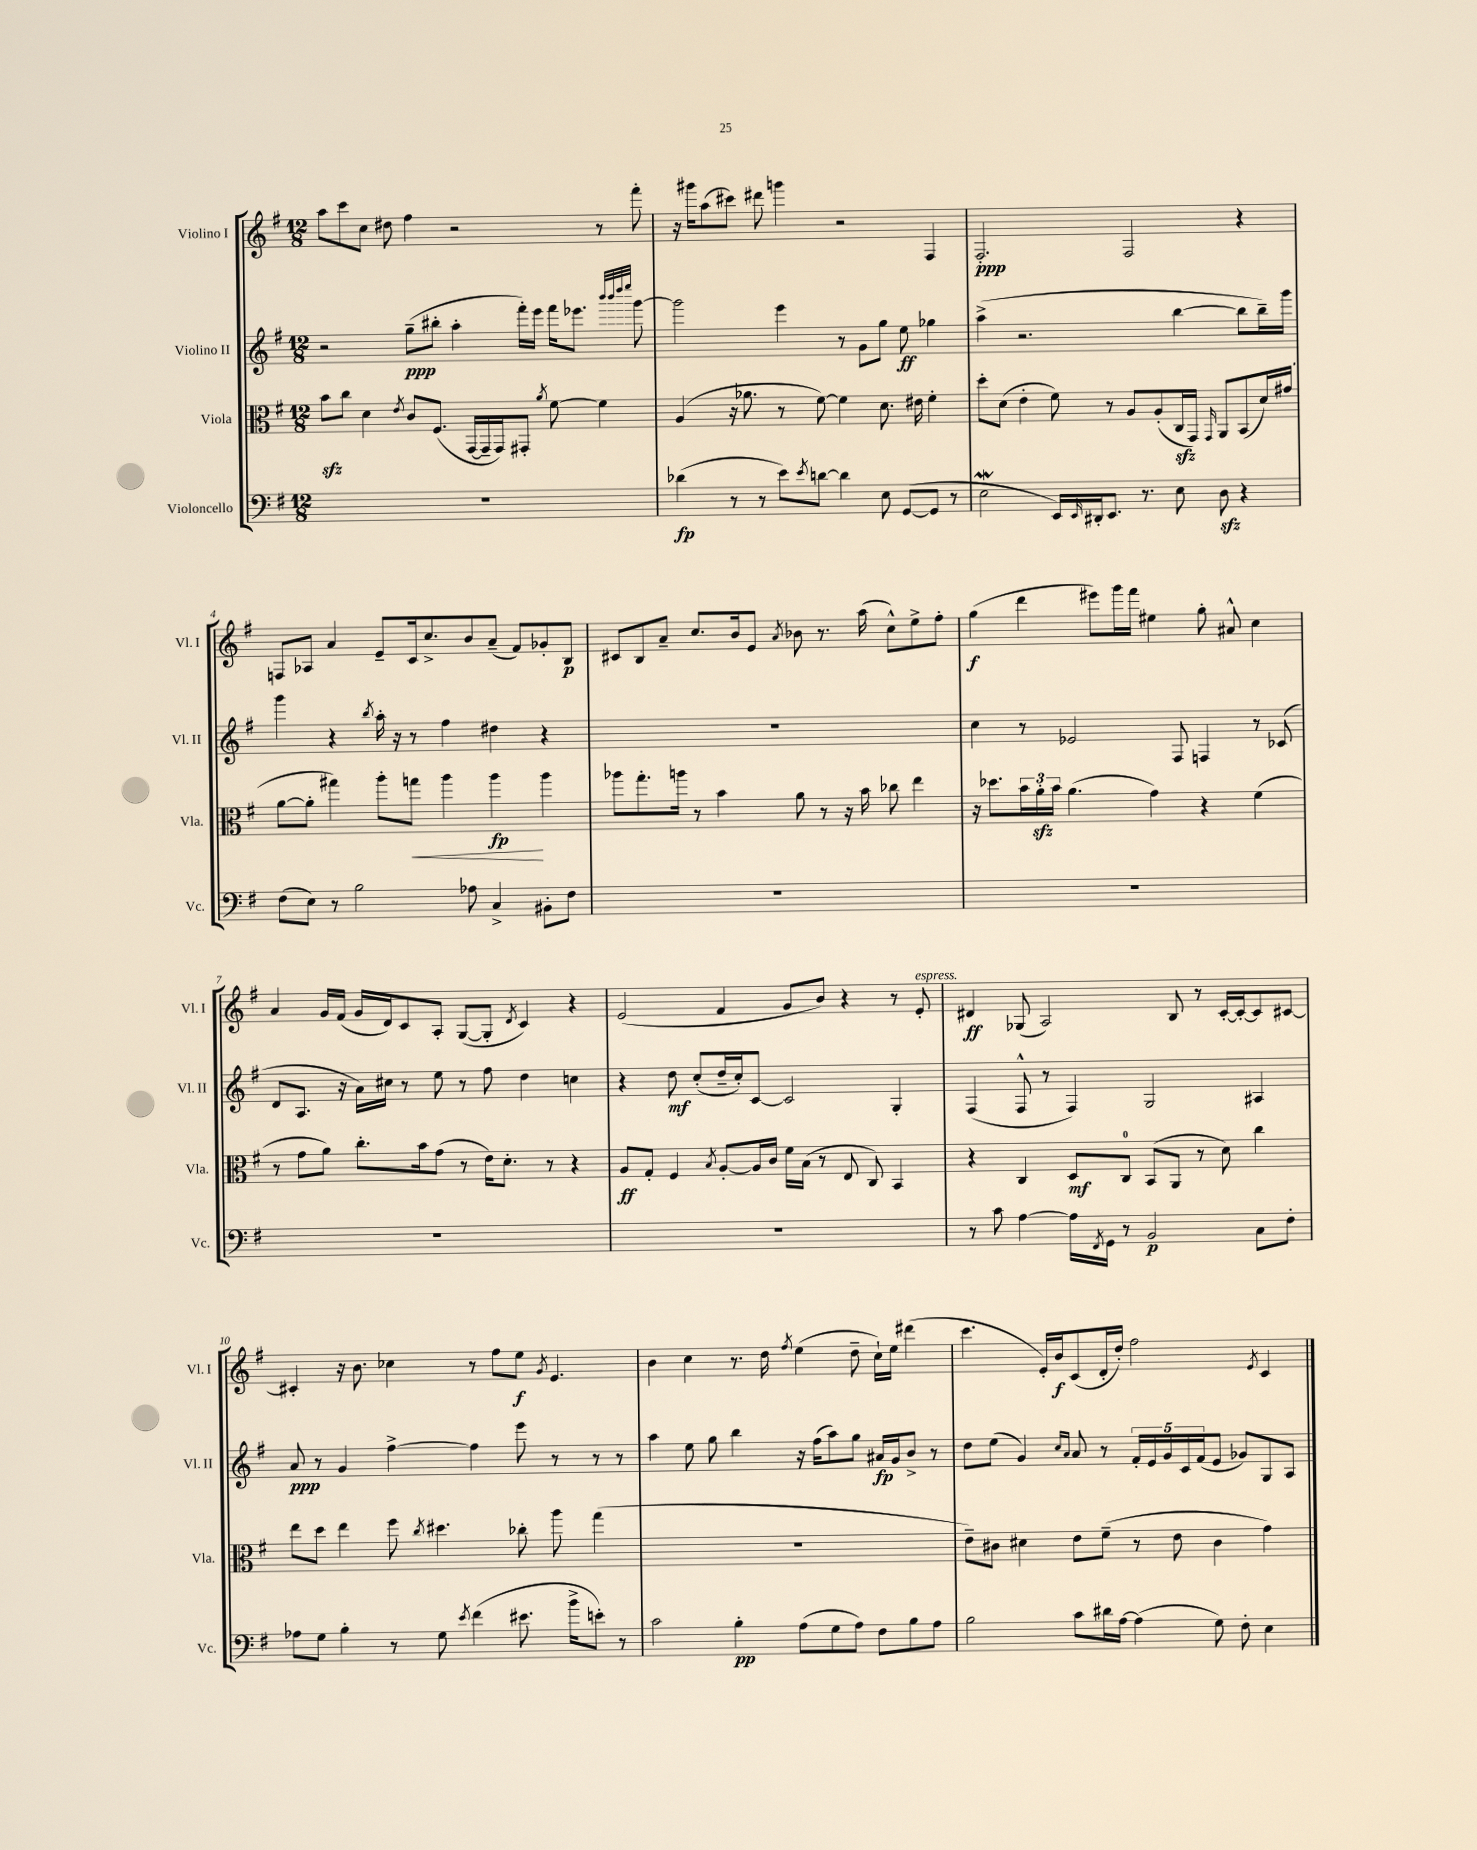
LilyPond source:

<<
\new StaffGroup <<
\new Staff = "s0" \with { instrumentName = "Violino I" shortInstrumentName = "Vl. I" } {
    \clef treble \key g \major \numericTimeSignature \time 12/8
    a''8 c'''8 c''8 dis''8 fis''4 r2 r8 fis'''8-. |
    r16 gis'''16 a''8( cis'''8) dis'''8 g'''4 r2 fis4 |
    fis2.-.\ppp fis2 r4 |
    f8 aes8 a'4 e'8-- c'16 c''8.-> b'8 a'8--( fis'8) ges'8-. b8\p |
    cis'8 b8 a'8-- c''8. b'16 e'8 \acciaccatura { a'8 } bes'8 r8. a''16( c''8-^) e''8-> fis''8-. |
    g''4\f( d'''4 eis'''8) g'''16 fis'''16 eis''4 g''8-. ais'8-^ c''4 |
    a'4 g'16 fis'16( g'16 d'16) c'8 a8-. g8~( g8-. \acciaccatura { d'8 } c'4) r4 |
    e'2( fis'4 g'8 b'8) r4 r8 e'8-.^\markup { \italic "espress." } |
    dis'4\ff ges8( a2) b8 r8 c'16~-. c'16~-. c'8 cis'8~ |
    cis'4-. r16 b'8. ces''4 r8 fis''8 e''8\f \acciaccatura { g'8 } e'4. |
    b'4 c''4 r8. d''16 \acciaccatura { fis''8 } e''4( d''8-- c''16-!) e''16 dis'''4( |
    c'''4. e'16-.) b'16\f c'8( d'16-. d''16-.) fis''2 \acciaccatura { e'8 } c'4 \bar "|." |
}
\new Staff = "s1" \with { instrumentName = "Violino II" shortInstrumentName = "Vl. II" } {
    \clef treble \key g \major \numericTimeSignature \time 12/8
    r2 g''8--\ppp( bis''8-. a''4-. fis'''16-.) e'''16 fis'''16 ees'''8. \grace { b'''32 b'''32 d''''32 e''''32 } g'''8~ |
    g'''2 e'''4 r8 g'8 g''8 e''8\ff ges''4 |
    a''4->( r2. b''4~ b''8 b''16--) g'''16 |
    g'''4 r4 \acciaccatura { b''8 } a''16-. r16 r8 fis''4 dis''4 r4 |
    R1. |
    c''4 r8 ees'2 fis8 f4 r8 ces'8( |
    d'8 a8. r16 a'16) cis''16 r8 e''8 r8 fis''8 d''4 c''4 |
    r4 d''8\mf c''8-.( d''16-- c''16-.) c'8~ c'2 g4-. |
    fis4( fis8-^ r8 fis4) g2 ais4 |
    a'8\ppp r8 g'4 fis''4~-> fis''4 e'''8 r8 r8 r8 |
    a''4 e''8 g''8 b''4 r16 fis''16( a''8) g''8 ais'16\fp g'16 b'8-> r8 |
    d''8 e''8( g'4) \grace { c''16 a'16 } a'8 r8 \tuplet 5/4 { fis'16-. e'16 g'16 c'16 fis'16( } e'8 ges'8) g8 a8 \bar "|." |
}
\new Staff = "s2" \with { instrumentName = "Viola" shortInstrumentName = "Vla." } {
    \clef alto \key g \major \numericTimeSignature \time 12/8
    b'8\sfz c''8 d'4 \acciaccatura { e'8 } c'8 fis8.( g,16~ g,16-- g,16) gis,8-. \acciaccatura { a'8 } fis'8~ fis'4 |
    a4( r16 aes'8. r8 fis'8~) fis'4 d'8. eis'16 fis'4-. |
    d''8-. d'8( e'4-. fis'8) r8 a8 a8-.( c16\sfz g,16) \grace { g,16 } a,8 b,8( d'16) gis'16( |
    a'8~ a'8-. gis''4) a''8-. g''8\< a''4 a''4\fp\! a''4 |
    aes''8 g''8.-. a''16 r8 b'4 a'8 r8 r16 b'16 ces''8 e''4 |
    r16 des''8. \tuplet 3/2 { b'16 a'16-.\sfz b'16 } a'4.( g'4) r4 fis'4( |
    r8 g'8 a'8) c''8.-. b'16 g'8( r8 e'16) d'8.-. r8 r4 |
    a8\ff g8-. fis4 \acciaccatura { b8 } a8~-. a16 c'16 fis'16 b16( r8 e8 c8) b,4 |
    r4 c4 d8\mf c8-0 b,8( a,8 r8 d'8) c''4 |
    e''8 d''8 e''4 fis''8 \acciaccatura { c''8 } dis''4. ces''8-. a''8 g''4( |
    R1. |
    e'8--) cis'8 dis'4 e'8 fis'8--( r8 e'8 cis'4 g'4) \bar "|." |
}
\new Staff = "s3" \with { instrumentName = "Violoncello" shortInstrumentName = "Vc." } {
    \clef bass \key g \major \numericTimeSignature \time 12/8
    R1. |
    des'4\fp( r8 r8 e'8) \acciaccatura { e'8 } d'8~ d'4 e8 g,8~( g,8 r8 |
    e2\mordent e,16) \grace { e,16 } dis,16-. e,8. r8. e8 d8\sfz r4 |
    fis8( e8) r8 b2 aes8 c4-> bis,8-. fis8 |
    R1. |
    R1. |
    R1. |
    R1. |
    r8 c'8 a4~ a16 \acciaccatura { fis,8 } g,16 r8 b,2\p c8 fis8-. |
    aes8 g8 b4-. r8 g8 \acciaccatura { e'8 } fis'4( eis'8. b'16-> e'8-.) r8 |
    c'2 b4-.\pp a8( g8 a8) fis8 b8 a8 |
    b2 c'8 dis'16 a16~ a4( g8) fis8-. e4 \bar "|." |
}
>>
>>
